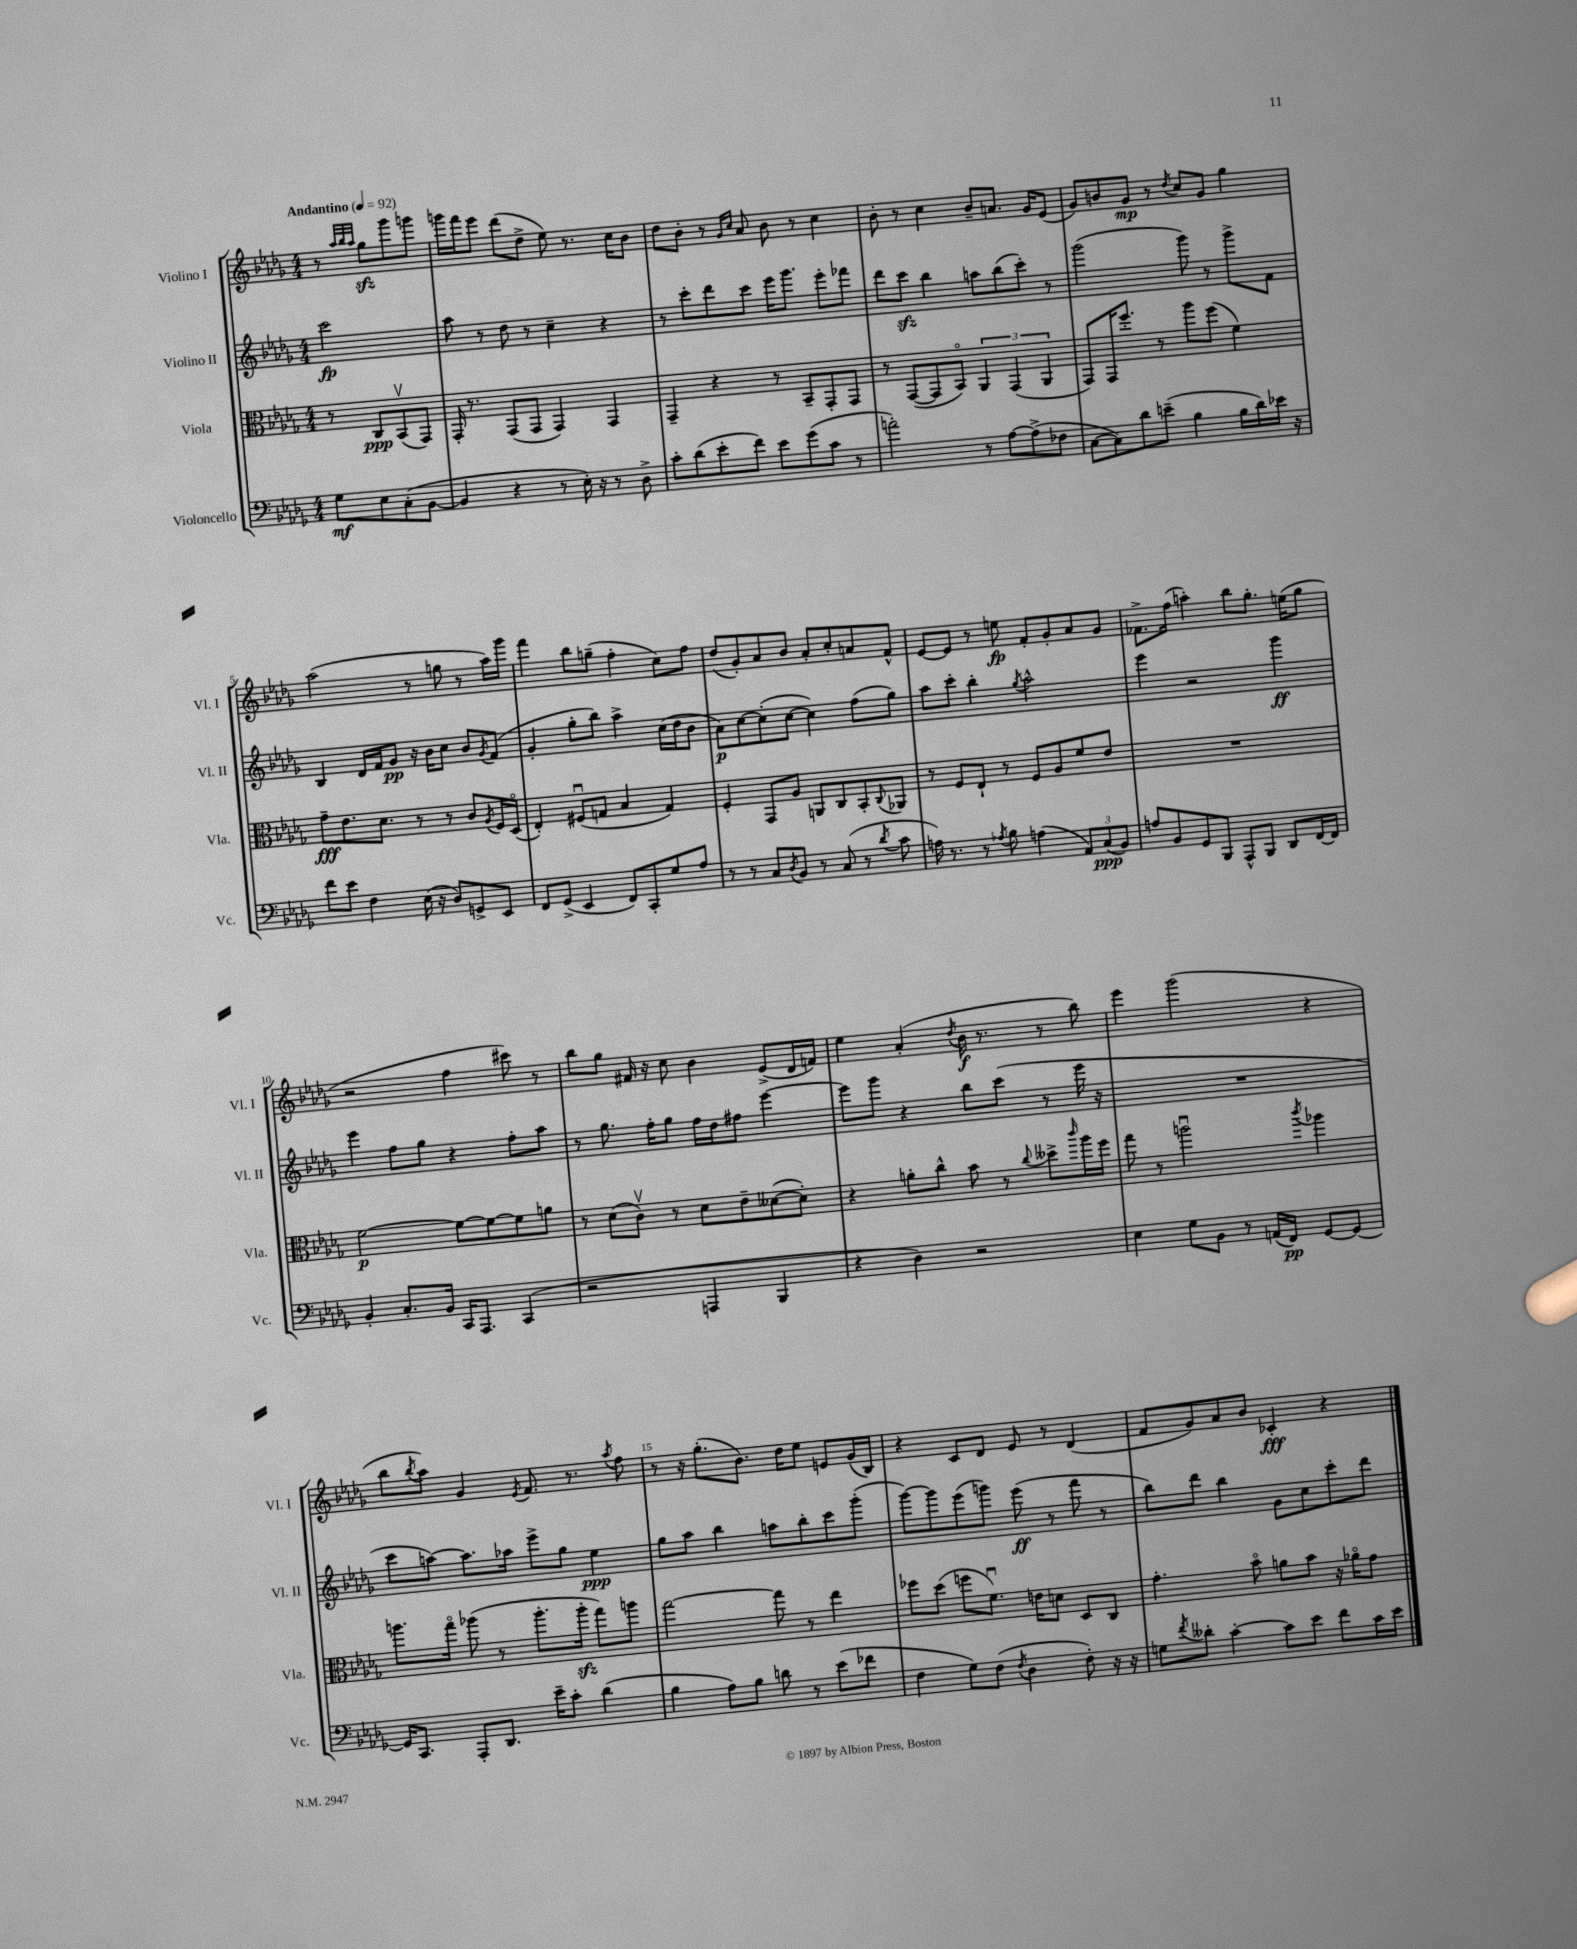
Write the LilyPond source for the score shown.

<<
\new StaffGroup <<
\new Staff = "s0" \with { instrumentName = "Violino I" shortInstrumentName = "Vl. I" } {
    \clef treble \key des \major \numericTimeSignature \time 4/4 \partial 2 \tempo "Andantino" 4 = 92
    r8 \grace { aes''32 bes''32 aes''32 } ges''8\sfz ges'''8 g'''8 |
    g'''16 f'''16 ees'''8 des'''8( des''8-> ees''8) r8. c''16 bes'8 |
    des''8 bes'8-. r8 \grace { ges'16 c''16 } aes'8 bes'8 r8 c''4 |
    bes'8-. r8 c''4 bes'8-- a'8. ges'16 ees'8( |
    ges'8) b'8 ges'8\mp r8 \acciaccatura { des''8 } c''8 ges'8 ges''4 |
    aes''2( r8 g''8 r8 aes''16) ges'''16 |
    f'''4 bes''8 g''8--( f''4-. c''8) f''8 |
    des''8( ges'8-.) aes'8 bes'8 aes'8-. c''8-. a'8 f'8-^ |
    ees'8~ ees'8 r8 e''8\fp f'8-. ges'8-. aes'8 ges'8 |
    fes'8.-> f''16( a''4-.) bes''8 ges''8.-. e''16( ges''8 |
    r2 f''4 cis'''8) r8 |
    bes''8 ges''8 fis'16 r16 c''8 bes'4 ees'8->( des'16 f'16) |
    ees''4 aes'4-.( \acciaccatura { des''8 } bes'16\f r8. r8 bes''8) |
    ees'''4 ges'''2( r4 |
    bes''8 \acciaccatura { bes''8 } aes''8) ges'4 \acciaccatura { ees'8 } f'8. r8. \acciaccatura { aes''8 } f''8 |
    r8 r16 ges''8.-.( bes'8.) des''16 ees''8 e'8 ges'16( bes16) |
    r4 c'8 des'8 ees'8 r8 des'4( |
    f'8 ges'8) aes'8 bes'8 ces'4-.\fff r4 \bar "|." |
}
\new Staff = "s1" \with { instrumentName = "Violino II" shortInstrumentName = "Vl. II" } {
    \clef treble \key des \major \numericTimeSignature \time 4/4 \partial 2
    c'''2\fp |
    aes''8 r8 des''8 r8 c''4-- r4 |
    r8 c'''8-. des'''8 c'''8 ees'''16 ges'''8. ees'''8-. fes'''8 |
    des'''8 c'''8\sfz bes''4 a''8 bes''8( c'''8-.) r8 |
    ges'''2( ges'''8) r8 ges'''8-> f'8 |
    bes4 des'16 f'16 ges'8\pp r16 bes'16 c''8 bes'8 \acciaccatura { ges'8 } f'8( |
    ges'4-. ges''8-. bes''8) aes''4-> c''16( des''16 bes'8 |
    aes'8\p) c''8~ c''8-.( c''8~ c''4) f''8( ges''8) |
    aes''8 c'''8-. bes''4-. \acciaccatura { ges''8 } aes''2-^ |
    ees'''4 r2 ges'''4\ff |
    ees'''4 f''8 ges''8 r4 f''8-. aes''8 |
    r8 ges''8. f''16-. ges''8 f''16 des''16 fis''8 ees'''4~ |
    ees'''8 ges'''8 r4 bes''8 c'''8( r8 ees'''16 r16 |
    R1 |
    c'''8 a''8~) a''8. aes''16 ees'''8-> ges''8 ees''4\ppp |
    ges''8 aes''8 bes''4 a''8 bes''8-. c'''8 ges'''8-.( |
    ges'''8~) ges'''8 ees'''8( g'''8) ees'''8\ff( r8 f'''8 r8 |
    bes''8) des'''8 bes''4 ges'8 c''8 c'''8-. des'''8 \bar "|." |
}
\new Staff = "s2" \with { instrumentName = "Viola" shortInstrumentName = "Vla." } {
    \clef alto \key des \major \numericTimeSignature \time 4/4 \partial 2
    r8 c8\ppp bes,8\upbow( ges,8) |
    ges,16-. r8. ges,8( ges,8 ges,4) ges,4 |
    ges,4-- r4 r8 bes,8-- ges,8-. ges,8 |
    r8 ges,8~( ges,8 bes,8\flageolet) \tuplet 3/2 { aes,4 ges,4( aes,4 } |
    ges,8) ges,16 f''8.-. r8 aes''8 f''8( f'4) |
    ges'8--\fff ees'8. des'8. r8 r8 c'8 \acciaccatura { aes8 } f16 des16\flageolet( |
    ees4-.) fis8\downbow( g8 bes4 g4) |
    f4-. ges,8 aes8 a,8 c8 bes,8-. \appoggiatura { c8 } aes,8 |
    r8 f8 ees8-! r8 f8 aes8 f'8 ees'8 |
    R1 |
    f'2~\p f'8~ f'8~ f'8 a'8 |
    r8 des'8( c'8\upbow) r8 des'8 ees'8-- deses'8~( deses'8-.) |
    r4 a'8-. c''8-^ bes'8 r8 \appoggiatura { c''8 } deses''8-> \grace { c'''16 } aes''16 f''16 |
    ges''8 r8 a''2\downbow \acciaccatura { c'''8 } aes''4 |
    a''8. ges''16\flageolet aes''8( r8 aes''8.-. aes''16-.\sfz ges''8) a''8 |
    ges''2~ ges''8 r8 ees''4 |
    fes''8 des''8( f''8 f'8.\downbow) e'16 d'8 des8 c8 |
    ges'4.-. bes'8\flageolet a'8 bes'8 r16 aes'16\flageolet ges'8 \bar "|." |
}
\new Staff = "s3" \with { instrumentName = "Violoncello" shortInstrumentName = "Vc." } {
    \clef bass \key des \major \numericTimeSignature \time 4/4 \partial 2
    ges8\mf ees8 c8-.( bes,8~ |
    bes,4 r4 r8 ees16-.) r16 r8 des8-> |
    c'8-. des'8( ees'8-. f'8) ees'8 ges'8( c'8 r8 |
    a'2-.) r8 aes8~ aes8->( fes8 |
    c8~ c8) des'8 e'8--( bes4 bes16 des'16) ees'16 r16 |
    f'8 ees'8 f4 ees16( r16 des8) g,8-> ees,8 |
    f,8 ges,8->( ees,4 f,8) c,8-. ges8 aes8 |
    r8 r8 c8 \acciaccatura { des8 } bes,8 r8 c8( r8 \acciaccatura { des'8 } c'8 |
    a16) r8. r8 \acciaccatura { aes8 } bes8 a4( \tuplet 3/2 { aes,8) c8\ppp( bes,8) } |
    a8 bes,8 ges,8 bes,,8 aes,,8-^ bes,,8 des,8 f,16~ f,16 |
    bes,4-. c8.-. bes,16 c,16 aes,,8. c,4( |
    r2 a,,4 bes,,4 |
    r4 des4) r2 |
    ees4 ges8 bes,8 r8 a,16( f,16\pp) ges,8~ ges,8~ |
    ges,16 c,8. aes,,8-. des,8. ees'16-- c'8-. des'4( |
    bes4 aes8) bes8 d'8 r8 ees'8( fes'8 |
    f4 ges8) f8( \acciaccatura { f8 } des4 f8-.) r16 r16 |
    g8 \acciaccatura { f'8 } deses'8-. c'4~-. c'8 ees'8 f'8 c'16 ees'16 \bar "|." |
}
>>
>>
\layout { \context { \Score \override BarNumber.break-visibility = ##(#f #t #t) barNumberVisibility = #(every-nth-bar-number-visible 5) } }
